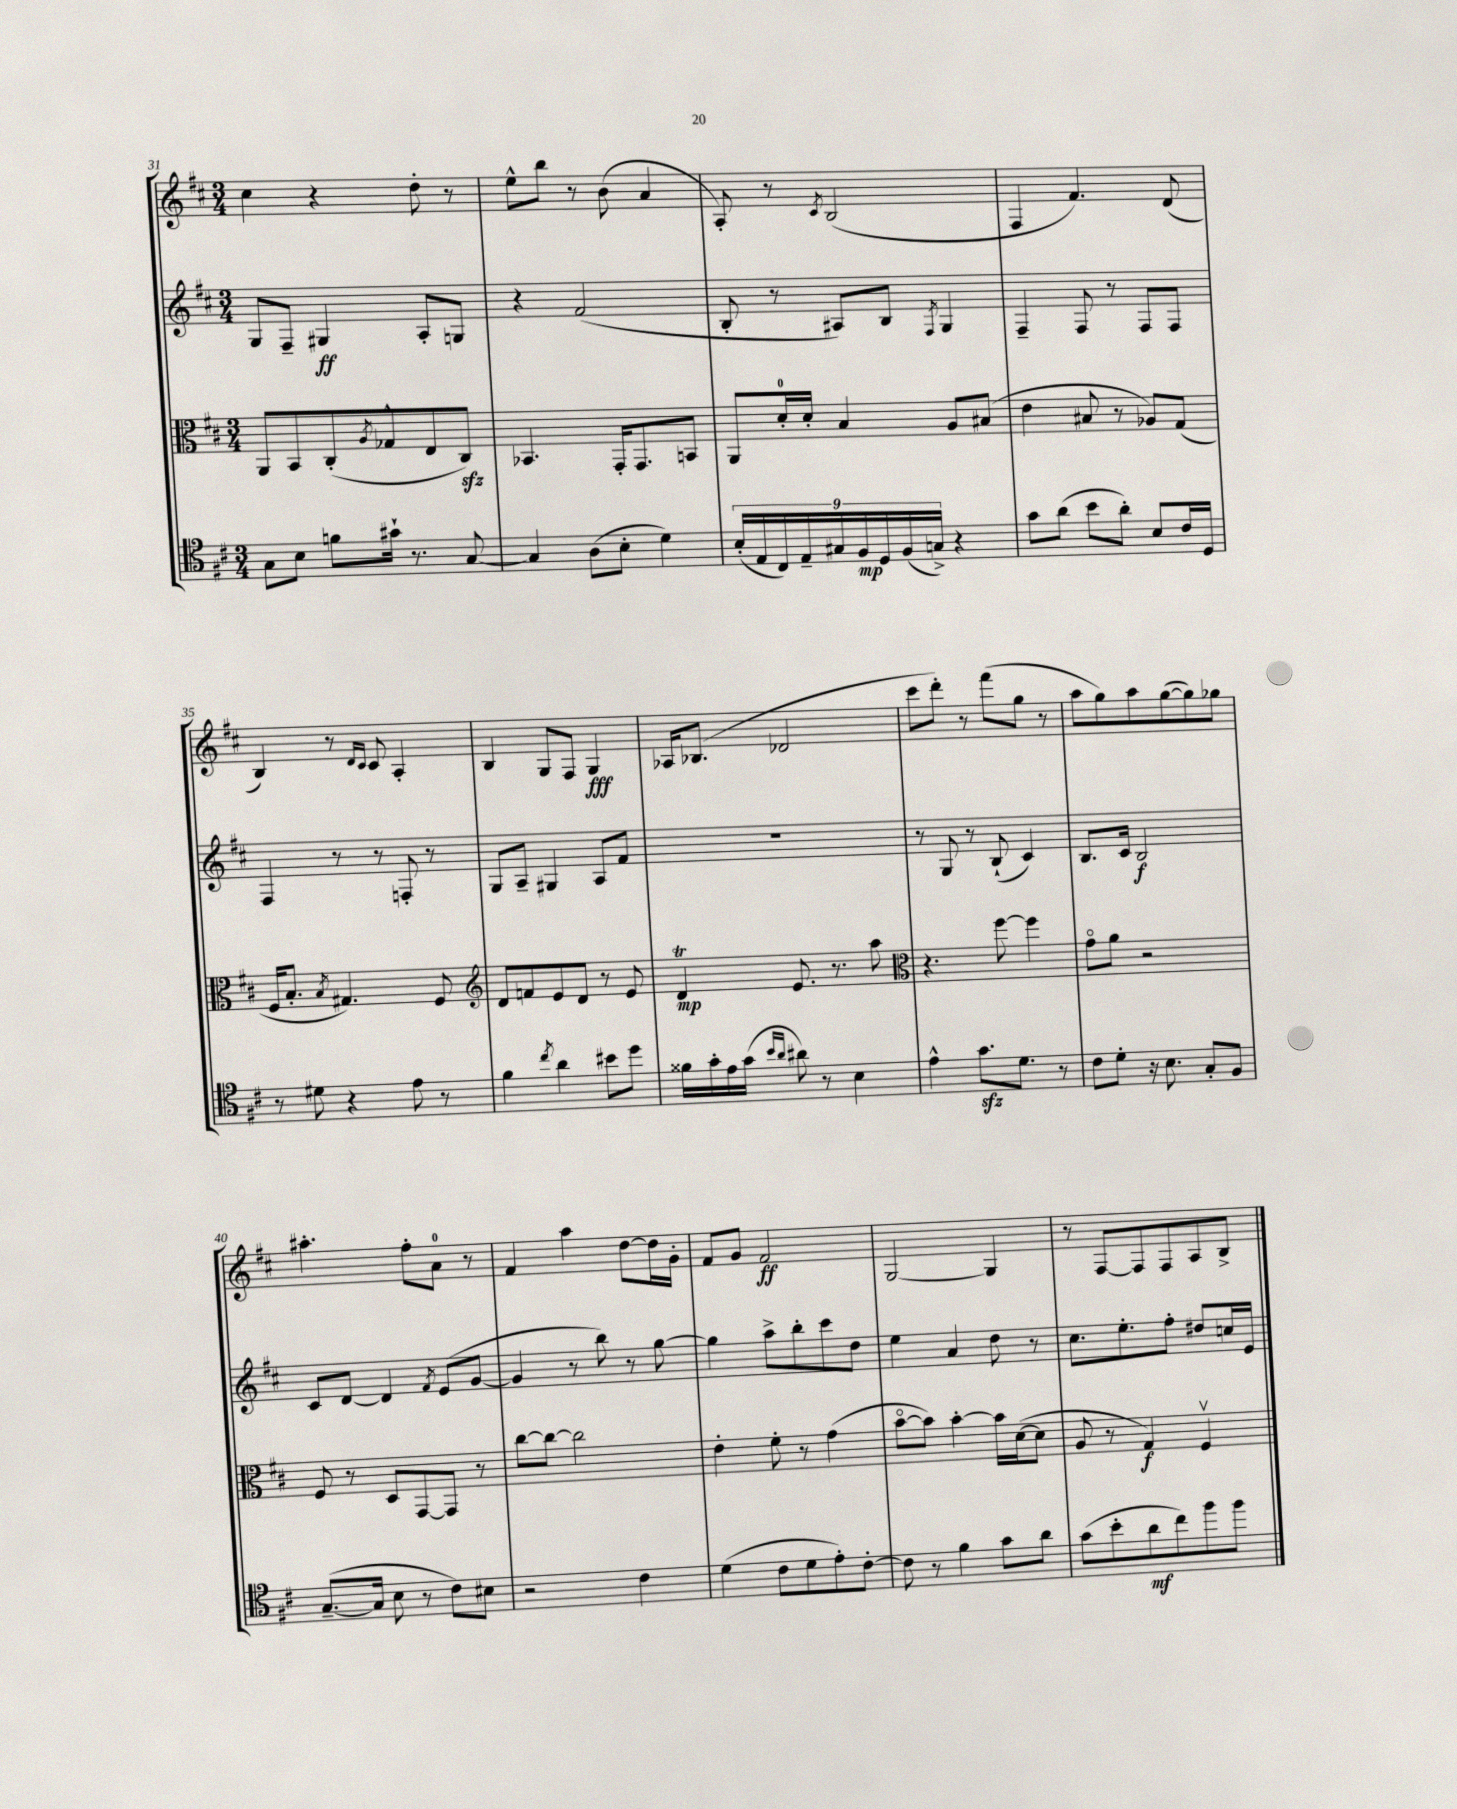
<<
\new StaffGroup <<
\new Staff = "s0" {
    \clef treble \key d \major \numericTimeSignature \time 3/4
    cis''4 r4 d''8-. r8 |
    e''8-^ b''8 r8 b'8( a'4 |
    a8-.) r8 \acciaccatura { cis'8 } b2( |
    fis4 fis'4.) d'8( |
    b4) r8 \grace { d'16 cis'16 } cis'8 a4-. |
    b4 g8 fis8 g4\fff |
    aes16 bes8.( des'2 |
    cis'''8 d'''8-.) r8 fis'''8( g''8 r8 |
    a''8 g''8) a''8 g''8~( g''8) ges''8 |
    ais''4.-. fis''8-. a'8-0 r8 |
    fis'4 a''4 d''8~ d''16 g'16-. |
    fis'8 g'8 fis'2\ff |
    g2~ g4 |
    r8 fis8~ fis8 fis8 a8 b8-> \bar "|." |
}
\new Staff = "s1" {
    \clef treble \key d \major \numericTimeSignature \time 3/4
    g8 fis8-- gis4\ff a8-. g8 |
    r4 fis'2( |
    b8-. r8 ais8) b8 \acciaccatura { fis8 } g4 |
    fis4-- fis8 r8 fis8 fis8 |
    fis4 r8 r8 f8-. r8 |
    g8 a8-- gis4 a8 fis'8 |
    R2. |
    r8 g8 r8 b8-!( cis'4) |
    b8. cis'16 b2\f |
    cis'8 d'8~ d'4 \acciaccatura { fis'8 } e'8( g'8~ |
    g'4 r8 b''8) r8 g''8~ |
    g''4 a''8-> b''8-. cis'''8 d''8 |
    e''4 a'4 d''8 r8 |
    cis''8. e''8.-. fis''8-. dis''8 c''16 e'16 \bar "|." |
}
\new Staff = "s2" {
    \clef alto \key d \major \numericTimeSignature \time 3/4
    a,8 b,8 cis8-.( \acciaccatura { a8 } ges8-^ e8 cis8\sfz) |
    bes,4. g,16-. g,8. b,8 |
    a,8 d'16-0-. d'16-. b4 a8 bis8( |
    e'4 bis8 r8 aes8) g8( |
    fis16 b8.-. \acciaccatura { b8 } gis4.) fis8 |
    \clef treble d'8 f'8 e'8 d'8 r8 e'8 |
    d'4\trill\mp e'8. r8. a''8 |
    \clef alto r4. fis''8~ fis''4 |
    g'8\flageolet a'8 r2 |
    fis8 r8 d8 g,8~ g,8 r8 |
    cis''8~ cis''8~ cis''2 |
    e'4-. fis'8-. r8 g'4( |
    b'8~\flageolet b'8) b'4~-. b'16 d'16~( d'8 |
    a8 r8 g4\f) fis4\upbow \bar "|." |
}
\new Staff = "s3" {
    \clef tenor \key d \major \numericTimeSignature \time 3/4
    g8 b8 f'8 gis'16-! r8. g8~ |
    g4 a8( b8-. d'4) |
    \tuplet 9/8 { b16-.( e16 cis16) e16-- gis16 fis16\mp d16 fis16( g16->) } r4 |
    g'8 a'8( b'8 a'8-.) b8 cis'16 d16 |
    r8 dis'8 r4 e'8 r8 |
    fis'4 \acciaccatura { cis''8 } a'4 bis'8 d''8 |
    fisis'16 g'16-. e'16 g'16( \grace { b'16 a'16 } ais'8) r8 b4 |
    e'4-^ g'8.\sfz d'8. r8 |
    cis'8 d'8-. r16 b8. g8-. fis8 |
    g8.~--( g16 b8 r8 cis'8) bis8 |
    r2 cis'4 |
    d'4( cis'8 d'8 e'8-.) cis'8~-. |
    cis'8 r8 fis'4 g'8 a'8 |
    g'8( b'8-. a'8\mf cis''8) fis''8 fis''8 \bar "|." |
}
>>
>>
\layout { \context { \Score currentBarNumber = #31 } }
